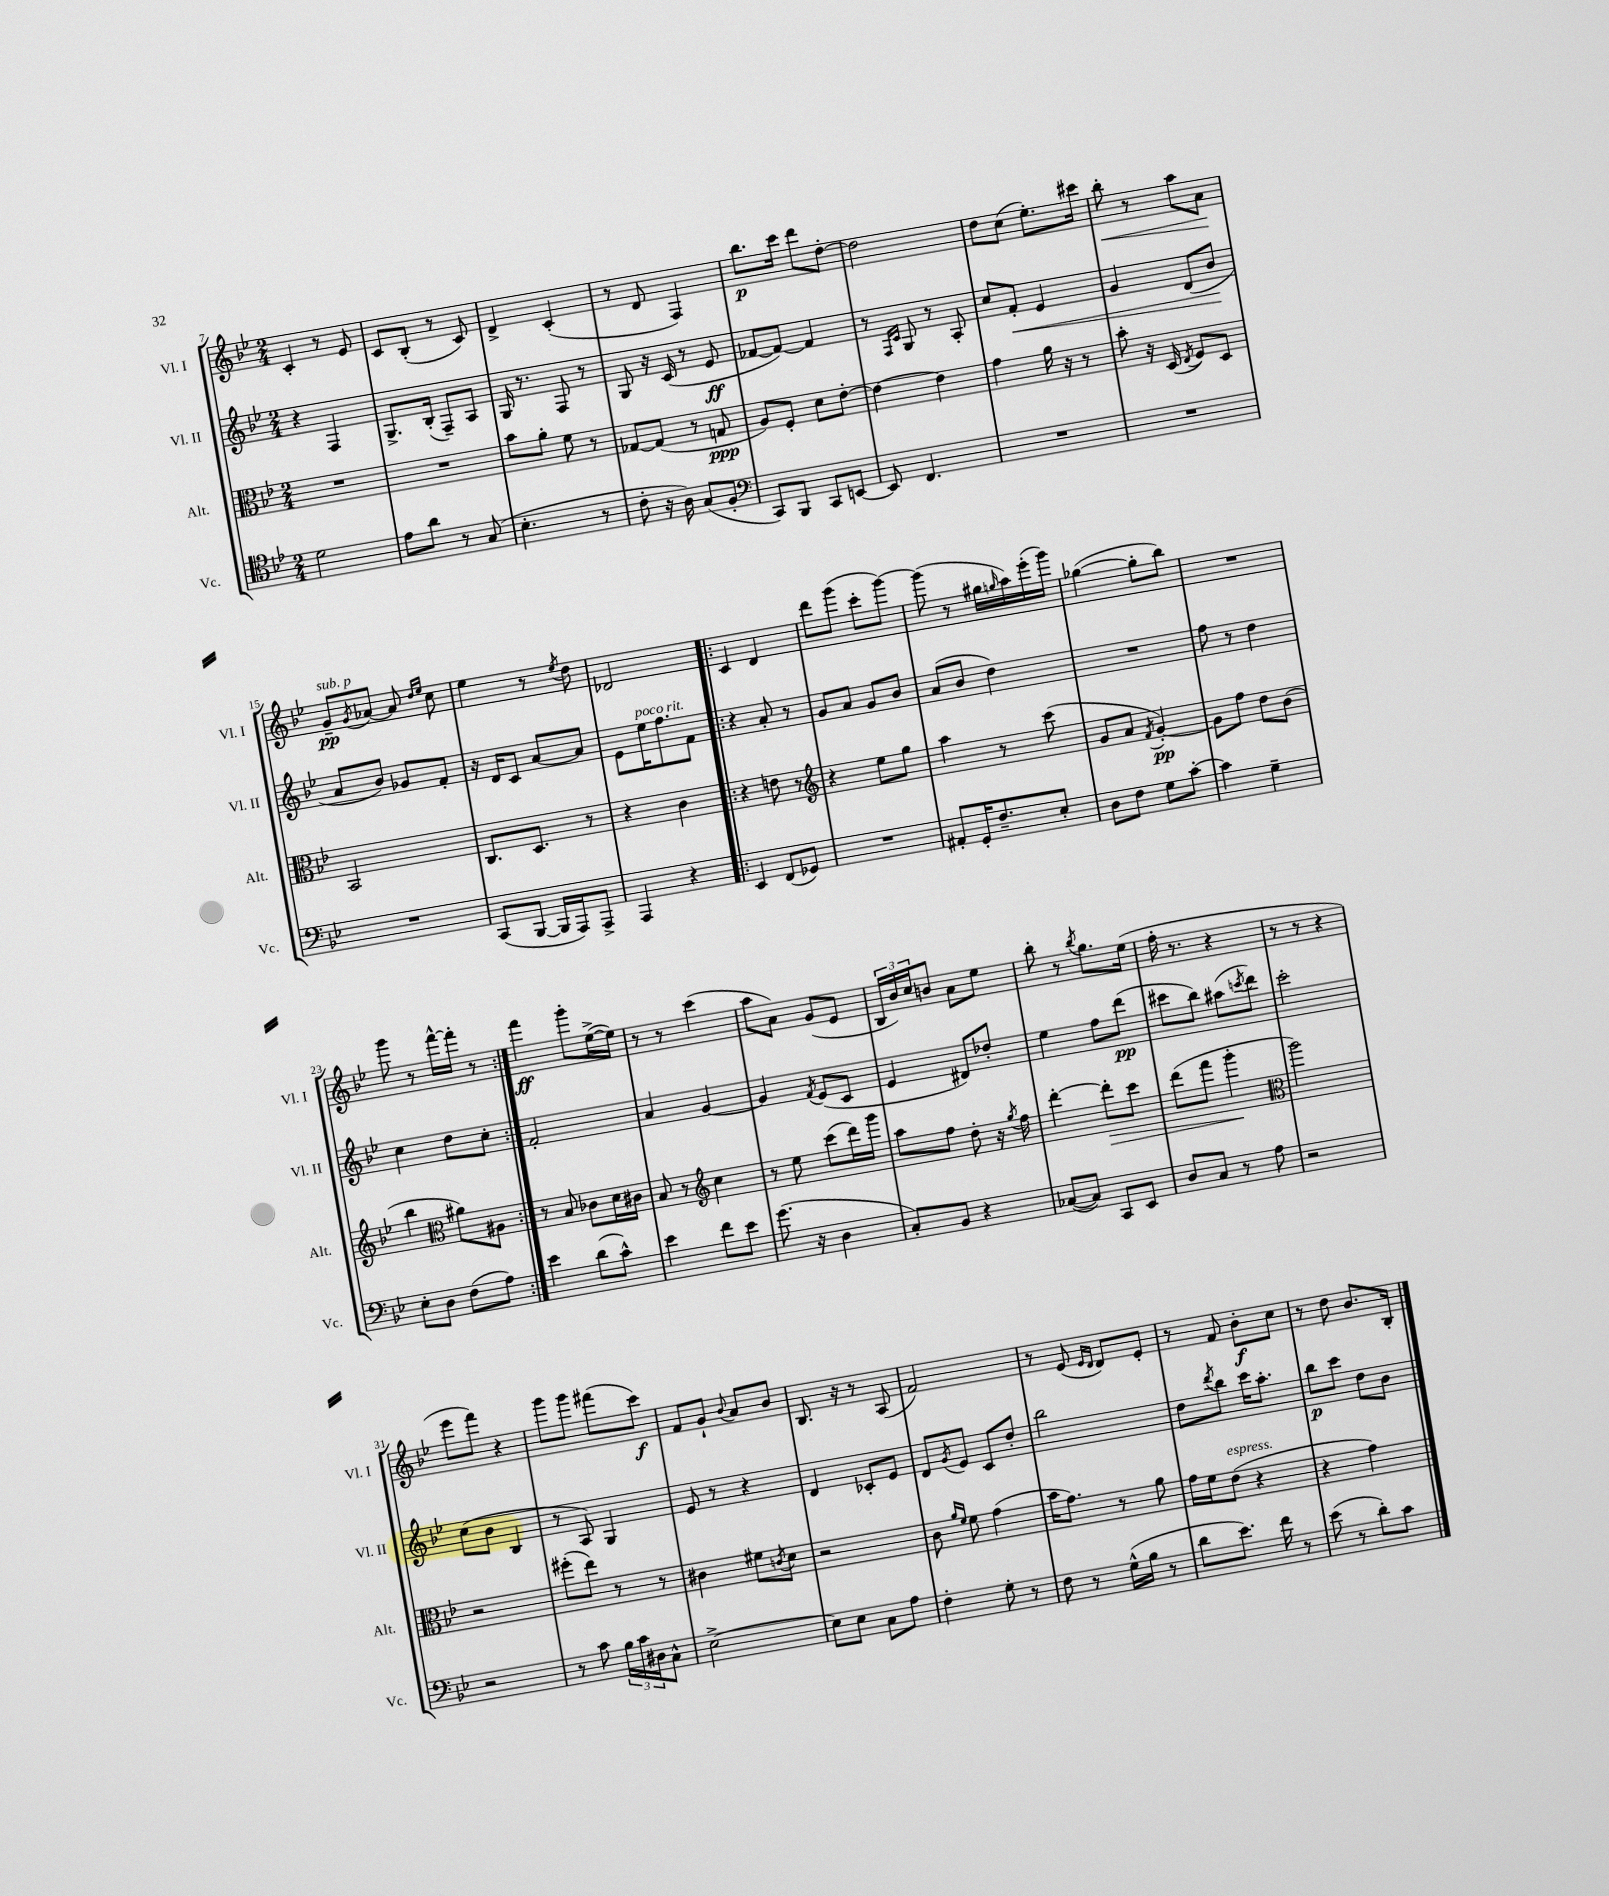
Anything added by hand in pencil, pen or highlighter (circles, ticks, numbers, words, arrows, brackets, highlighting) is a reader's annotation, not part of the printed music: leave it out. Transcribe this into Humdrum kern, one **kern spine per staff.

**kern	**kern	**kern	**kern
*staff4	*staff3	*staff2	*staff1
*clefC4	*clefC3	*clefG2	*clefG2
*k[b-e-]	*k[b-e-]	*k[b-e-]	*k[b-e-]
*M2/4	*M2/4	*M2/4	*M2/4
2d	2r	4r	4c'
.	.	4F	8r
.	.	.	8e-
=	=	=	=
8e-	2r	8.G^	8c
8a	.	.	(8B-'
.	.	(16B-'	.
8r	.	8F~)	8r
(8G	.	8A	8c)
=	=	=	=
4.B-'	8b-	16G	4d^
.	.	8.r	.
.	8a'	.	.
.	8f	8F	(4c'
8r	8r	8r	.
=	=	=	=
8c'	[8G-	8G	8r
16r	(8G-]	16r	8d
16A)	.	(16c	.
(8G	8r	8r	4F)
8F'	8G	8e-	.
=	=	=	=
*clefF4	*	*	*
8CC)	8A)	[8f-	8.bb-
8BBB-	8F'	8f-_)	.
.	.	.	16ccc
8CC	8d	4f-]	8ddd
[8EE	[8e-'	.	[8dd'
=	=	=	=
8EE]	4e-_	8r	2dd]
.	.	16qqF	.
.	.	16qqc	.
4.FF	.	8G	.
.	4e-]	8r	.
.	.	8A'	.
=	=	=	=
2r	4g	8cc	8dd
.	.	8f'	(8cc
.	16a	4e-	8.ee-')
.	16r	.	.
.	8r	.	.
.	.	.	16ccc#
=	=	=	=
2r	8b-'	4g	8bb-'
.	16r	.	8r
.	(16D	.	.
.	8qE-	.	.
.	8F)	(8d	8aa
.	8D	8b-	8a
=	=	=	=
2r	2BB-	8a	8g~
.	.	.	8qg
.	.	8b-)	[8a-
.	.	8g-	8a-]
.	.	.	16qqdd
.	.	.	16qqee-
.	.	8f'	8cc
=	=	=	=
(8CC	8.C	16r	4ee-
.	.	16d	.
[8BBB-	.	8c	.
.	8.D	.	.
16BBB-]	.	[8a	8r
16AAA)	.	.	.
.	.	.	8qee-
8AAA^	8r	8a]	8dd
=	=	=	=
4AAA	4r	8e-	2d-
.	.	16ee-	.
.	.	8.ff	.
4r	4c	.	.
.	.	8f	.
=!|:	=!|:	=!|:	=!|:
4EE-	4r	4r	4c
(8FF	8e	8a'	4d
8GG-)	8r	8r	.
=	=	=	=
*	*clefG2	*	*
2r	4r	8g	8ddd
.	.	8a	(8ggg
.	8ee-	8g	8ccc'
.	8gg	8b-	[8ggg)
=	=	=	=
8AA#'	4aa	(8a	(8ggg]
16GG'	.	8b-	8r
8.F~	.	.	.
.	8r	4dd)	16gg#
.	.	.	16qqgg
.	.	.	16aa)
8E-'	(8ccc	.	(16eee-'
.	.	.	16ggg)
=	=	=	=
8D	8g	2r	([4gg-
8F	8a	.	.
.	8qf	.	.
8G	[4g')	.	8gg-']
[8c'	.	.	8bb-)
=	=	=	=
4c]	8g]	8ff	2r
.	8ff	8r	.
4G~	8dd	4dd	.
.	(8b-	.	.
=	=	=	=
8E-'	4bb-	4cc	8ggg
8D	.	.	8r
*	*clefC3	*	*
(8F	8a#)	8dd	[16fff^^
.	.	.	16fff']
8A)	8A#	8cc'	8r
=:|!	=:|!	=:|!	=:|!
4e-	8r	2f'	4fff
.	8B-	.	.
(8d	8c-	.	8ggg'
8c^^)	16d	.	([16ee-^
.	16c#	.	16ee-])
=	=	=	=
4e-	8B-	4a	8r
.	8r	.	8r
*	*clefG2	*	*
8f	4cc	[4g	(4ccc
8e-	.	.	.
=	=	=	=
(8.g	8r	4g]	8aa
.	8ee-	.	8a)
16r	.	.	.
.	.	8qf	.
4D	(8ccc	(8e-	(8g
.	16ddd)	8c	8e-
.	16ggg	.	.
=	=	=	=
8C')	8aa	4e-	24B-
.	.	.	24b-)
.	.	.	24cc
8BB-	8ff	.	8b
4r	8dd'	8d#)	8a
.	16r	8dd-'	8ee-
.	8qgg	.	.
.	16ff	.	.
=	=	=	=
([8C-	[4ddd'	4ee-	8bb-'
8C-])	.	.	8r
.	.	.	8qbb-
8CC	8ddd']	8ff	8.gg
8EE-	8ccc	(8ddd	.
.	.	.	(16ee-
=	=	=	=
8D	(8ddd	8ccc#	16ff'
.	.	.	8.r
8C	8fff	8bb-)	.
8r	4ggg'	(8aa#	4r
.	.	8qccc	.
8A	.	8ddd)	.
=	=	=	=
*	*clefC3	*	*
2r	2aa)	2ccc'	8r
.	.	.	8r
.	.	.	4r
=	=	=	=
2r	2r	(8cc	8eee-
.	.	8b-	8fff)
.	.	4B-	4r
=	=	=	=
8r	(8ff#'	8r	8ggg
8c	8ee-)	8A)	8ggg
24B-	8r	4G	(8fff#
24c	.	.	.
24D#	.	.	.
8C^^	8r	.	8ccc)
=	=	=	=
[2E-^	4c#	8e-	8f
.	.	8r	8g`
.	.	.	8qqb-
.	8f#	4r	8a
.	8qc	.	.
.	8d	.	8b-
=	=	=	=
8E-]	2r	4d	8.B-
8E-	.	.	.
.	.	.	16r
8C	.	8c-'	8r
8A	.	8e-	(8A
=	=	=	=
4F'	8c	8d	2f)
.	16qqa	.	.
.	16qqf	8qg	.
.	8f	8e-	.
8G'	(4g	8c	.
8r	.	8dd'	.
=	=	=	=
8F	16b-	2bb-	8r
.	8.g)	.	.
8r	.	.	(8e-
.	.	.	16qqe-
.	.	.	16qqd
(16G^^	8r	.	8d)
16B-	.	.	.
8r	8a	.	8e-'
=	=	=	=
8d	16g	8dd	8r
.	16f	.	.
.	.	8qddd	.
8.e-)	(8e-	8bb-	8f
.	4r	16ccc	8b-'
16f	.	8.aa'	.
8r	.	.	8cc
=	=	=	=
(8e-	4r	8bb-	8r
8r	.	8ccc	8dd
8d')	4g)	8dd	8.b-
8c	.	8b-	.
.	.	.	16B-'
==	==	==	==
*-	*-	*-	*-
